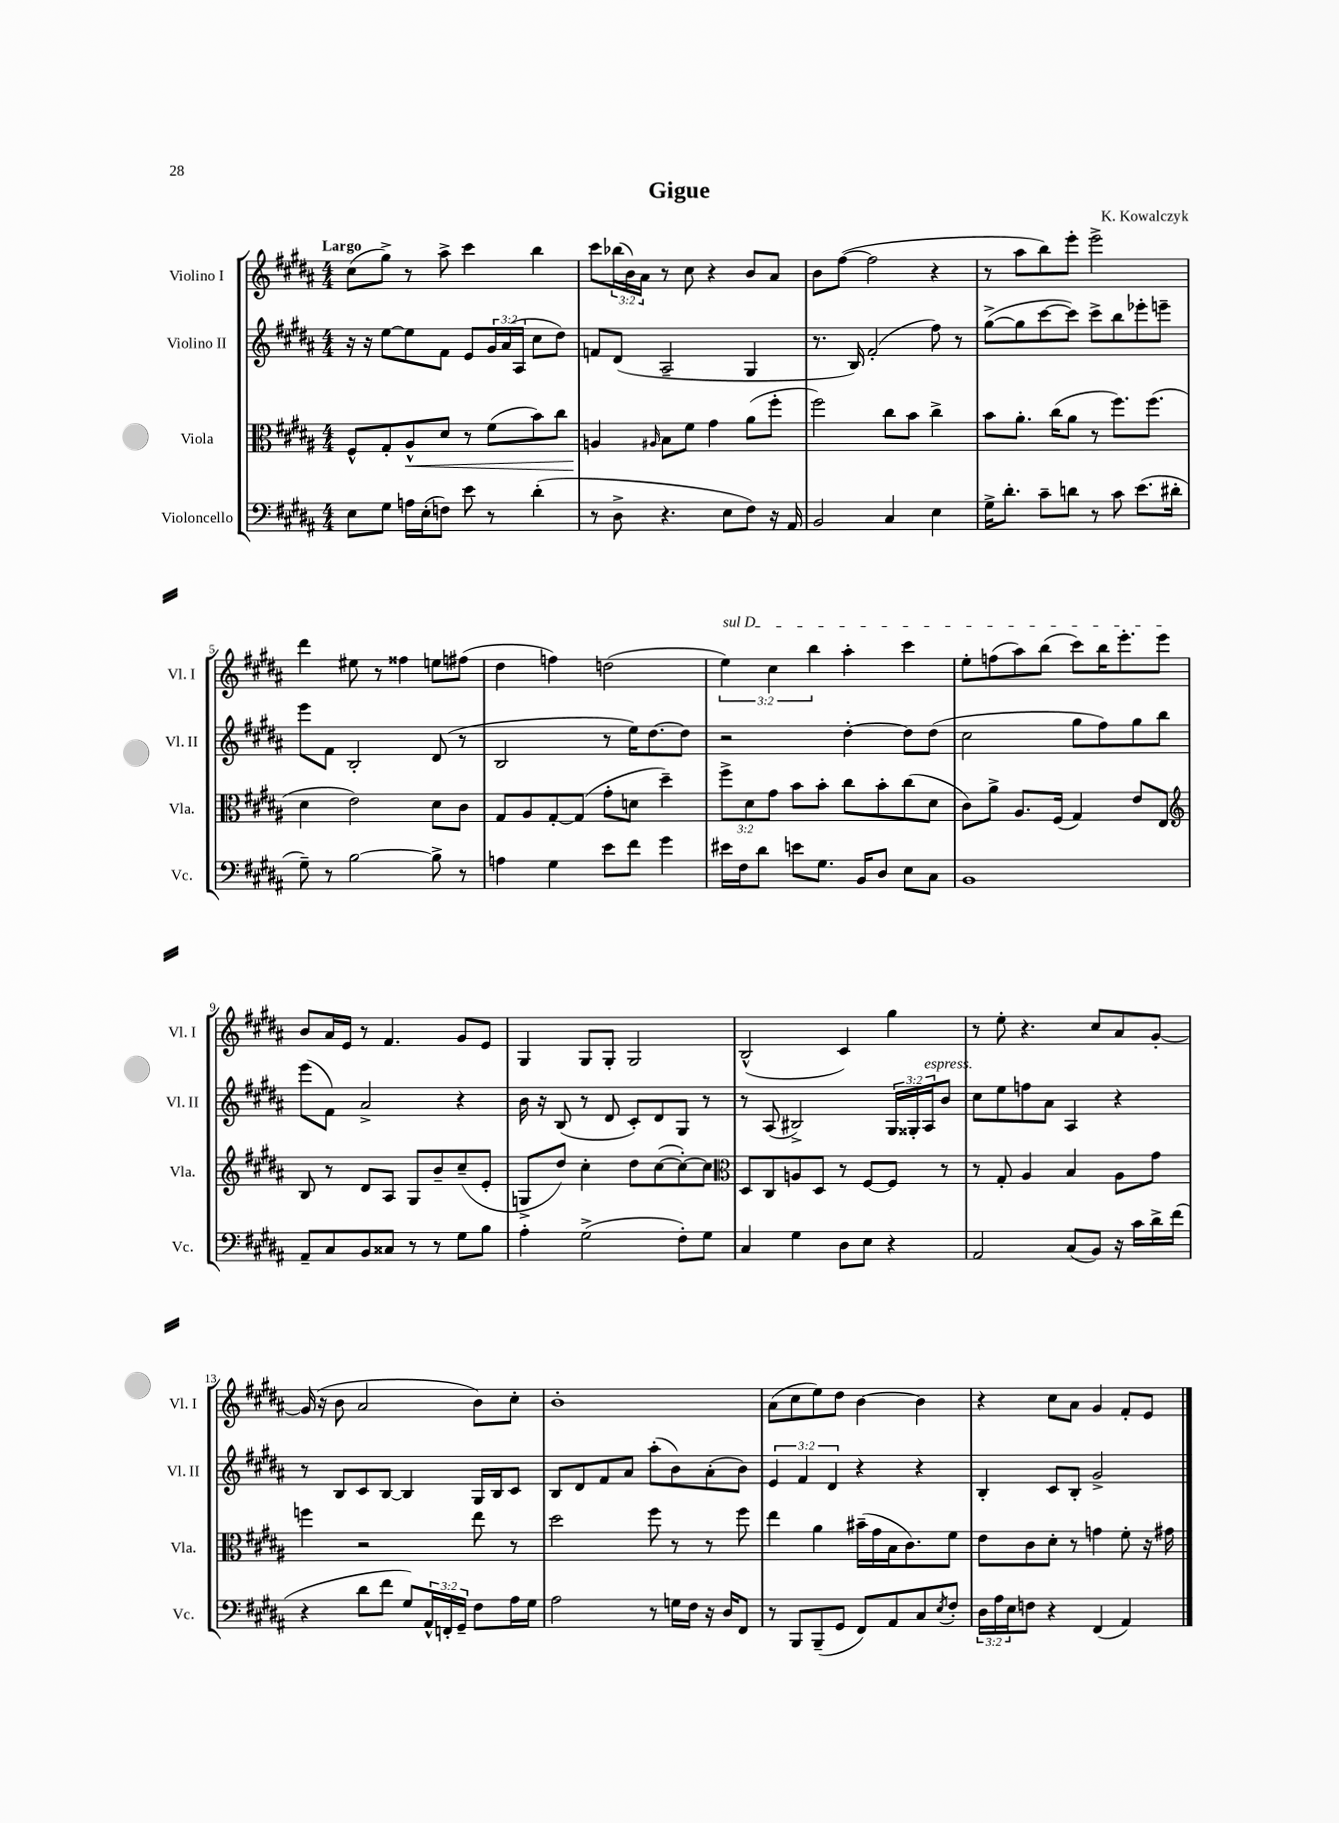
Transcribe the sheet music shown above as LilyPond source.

\header { title = "Gigue" composer = "K. Kowalczyk" }
<<
\new StaffGroup <<
\new Staff = "s0" \with { instrumentName = "Violino I" shortInstrumentName = "Vl. I" } {
    \clef treble \key b \major \numericTimeSignature \time 4/4 \override Staff.TupletNumber.text = #tuplet-number::calc-fraction-text \tempo "Largo"
    cis''8( gis''8->) r8 ais''8-> cis'''4 b''4 |
    cis'''8 \tuplet 3/2 { bes''16( b'16) ais'16 } r8 cis''8 r4 b'8 ais'8 |
    b'8 fis''8~( fis''2 r4 |
    r8 ais''8 b''8) e'''8-. e'''2-> |
    dis'''4 eis''8 r8 fisis''4 e''8 fis''8( |
    dis''4 f''4) d''2( |
    \tuplet 3/2 { \once \override TextSpanner.bound-details.left.text = \markup { \italic "sul D" } e''4\startTextSpan) cis''4 b''4 } ais''4-. cis'''4 |
    e''8-. f''8( ais''8) b''8( cis'''8) b''16 e'''8.-. e'''8\stopTextSpan |
    b'8 ais'16 e'16 r8 fis'4. gis'8 e'8 |
    gis4 gis8 gis8-. gis2 |
    b2-^( cis'4) gis''4 |
    r8 e''8-. r4. cis''8 ais'8 gis'8~-. |
    gis'16( r16 b'8 ais'2 b'8) cis''8-. |
    b'1-. |
    ais'8( cis''8 e''8) dis''8 b'4~ b'4 |
    r4 cis''8 ais'8 gis'4 fis'8-. e'8 \bar "|." |
}
\new Staff = "s1" \with { instrumentName = "Violino II" shortInstrumentName = "Vl. II" } {
    \clef treble \key b \major \numericTimeSignature \time 4/4 \override Staff.TupletNumber.text = #tuplet-number::calc-fraction-text
    r16 r16 e''8~ e''8 fis'8 e'8 \tuplet 3/2 { gis'16 ais'16( ais16 } cis''8 dis''8) |
    f'8 dis'8( ais2-- gis4 |
    r8. b16) fis'2-.( fis''8) r8 |
    gis''8~->( gis''8 cis'''8~ cis'''8) cis'''8-> b''8 ees'''8-. e'''8-- |
    e'''8 fis'8 b2-. dis'8( r8 |
    b2 r8 e''16) dis''8.~ dis''8 |
    r2 dis''4~-. dis''8 dis''8( |
    cis''2 gis''8 fis''8) gis''8 b''8 |
    e'''8( fis'8) ais'2-> r4 |
    b'16 r16 b8( r8 dis'8 cis'8-.) dis'8 gis8 r8 |
    r8 ais8( bis2->) \tuplet 3/2 { gis16 gisis16-. ais16^\markup { \italic "espress." } } b'8 |
    cis''8 e''8 f''8 ais'8 ais4 r4 |
    r8 b8 cis'8 b8~ b4 gis16 b16 cis'8 |
    b8 dis'8 fis'8 ais'8 ais''8-.( b'8) ais'8-.( b'8) |
    \tuplet 3/2 { e'4 fis'4 dis'4 } r4 r4 |
    b4-. cis'8 b8-. gis'2-> \bar "|." |
}
\new Staff = "s2" \with { instrumentName = "Viola" shortInstrumentName = "Vla." } {
    \clef alto \key b \major \numericTimeSignature \time 4/4 \override Staff.TupletNumber.text = #tuplet-number::calc-fraction-text
    fis8-^ gis8-. ais8-^\< dis'8 r8 fis'8( b'8) cis''8 |
    a4\! \grace { ais16 } b8 fis'8 gis'4 ais'8( fis''8-. |
    fis''2) cis''8 b'8 cis''4-> |
    b'8 ais'8.-. cis''16( ais'8 r8 fis''8.) fis''8.( |
    dis'4 e'2) dis'8 cis'8 |
    gis8 ais8 gis8~-. gis8( gis'8-. d'8 dis''4--) |
    \tuplet 3/2 { fis''8-> dis'8 gis'8 } b'8 b'8-. cis''8 b'8-. cis''8( dis'8 |
    cis'8) ais'8-> ais8. fis16( gis4) e'8 e8 |
    \clef treble b8 r8 dis'8 ais8 gis8 b'8-- cis''8--( e'8-. |
    g8-> dis''8) cis''4-. dis''8 cis''8~( cis''8~-.) cis''8 |
    \clef alto dis8 cis8 a8 dis8 r8 fis8~ fis8 r8 |
    r8 gis8-. ais4 b4 ais8 gis'8 |
    f''4 r2 e''8 r8 |
    dis''2 fis''8 r8 r8 fis''8 |
    e''4 ais'4 bis'16--( gis'16 b16 cis'8.) fis'8 |
    e'8 cis'8 dis'8-. r8 g'4 fis'8-. r16 gis'16 \bar "|." |
}
\new Staff = "s3" \with { instrumentName = "Violoncello" shortInstrumentName = "Vc." } {
    \clef bass \key b \major \numericTimeSignature \time 4/4 \override Staff.TupletNumber.text = #tuplet-number::calc-fraction-text
    e8 gis8 a16 e16-.( f8) e'8 r8 dis'4-.( |
    r8 dis8-> r4. e8 fis8) r16 ais,16 |
    b,2 cis4 e4 |
    gis16-> dis'8.-. cis'8-- d'8 r8 cis'8 e'8.( dis'16-. |
    gis8--) r8 b2~ b8-> r8 |
    a4 gis4 e'8 fis'8 gis'4 |
    eis'16 fis16 dis'8 e'8 gis8. b,16 dis8 e8 cis8 |
    b,1 |
    ais,8-- cis8 b,8 cisis8 r8 r8 gis8 b8 |
    ais4-. gis2->( fis8-.) gis8 |
    cis4 gis4 dis8 e8 r4 |
    ais,2 cis8( b,8) r16 cis'16 dis'16-> fis'16( |
    r4 dis'8 fis'8 gis8) \tuplet 3/2 { ais,16-^ f,16-. gis,16-- } fis8 ais16 gis16 |
    ais2 r8 g16 fis16 r16 dis16 fis,8 |
    r8 b,,8 b,,8--( gis,8 fis,8) ais,8 cis8 \acciaccatura { e8 } fis8-. |
    \tuplet 3/2 { dis16 ais16 e16 } f8 r4 fis,4( ais,4) \bar "|." |
}
>>
>>
